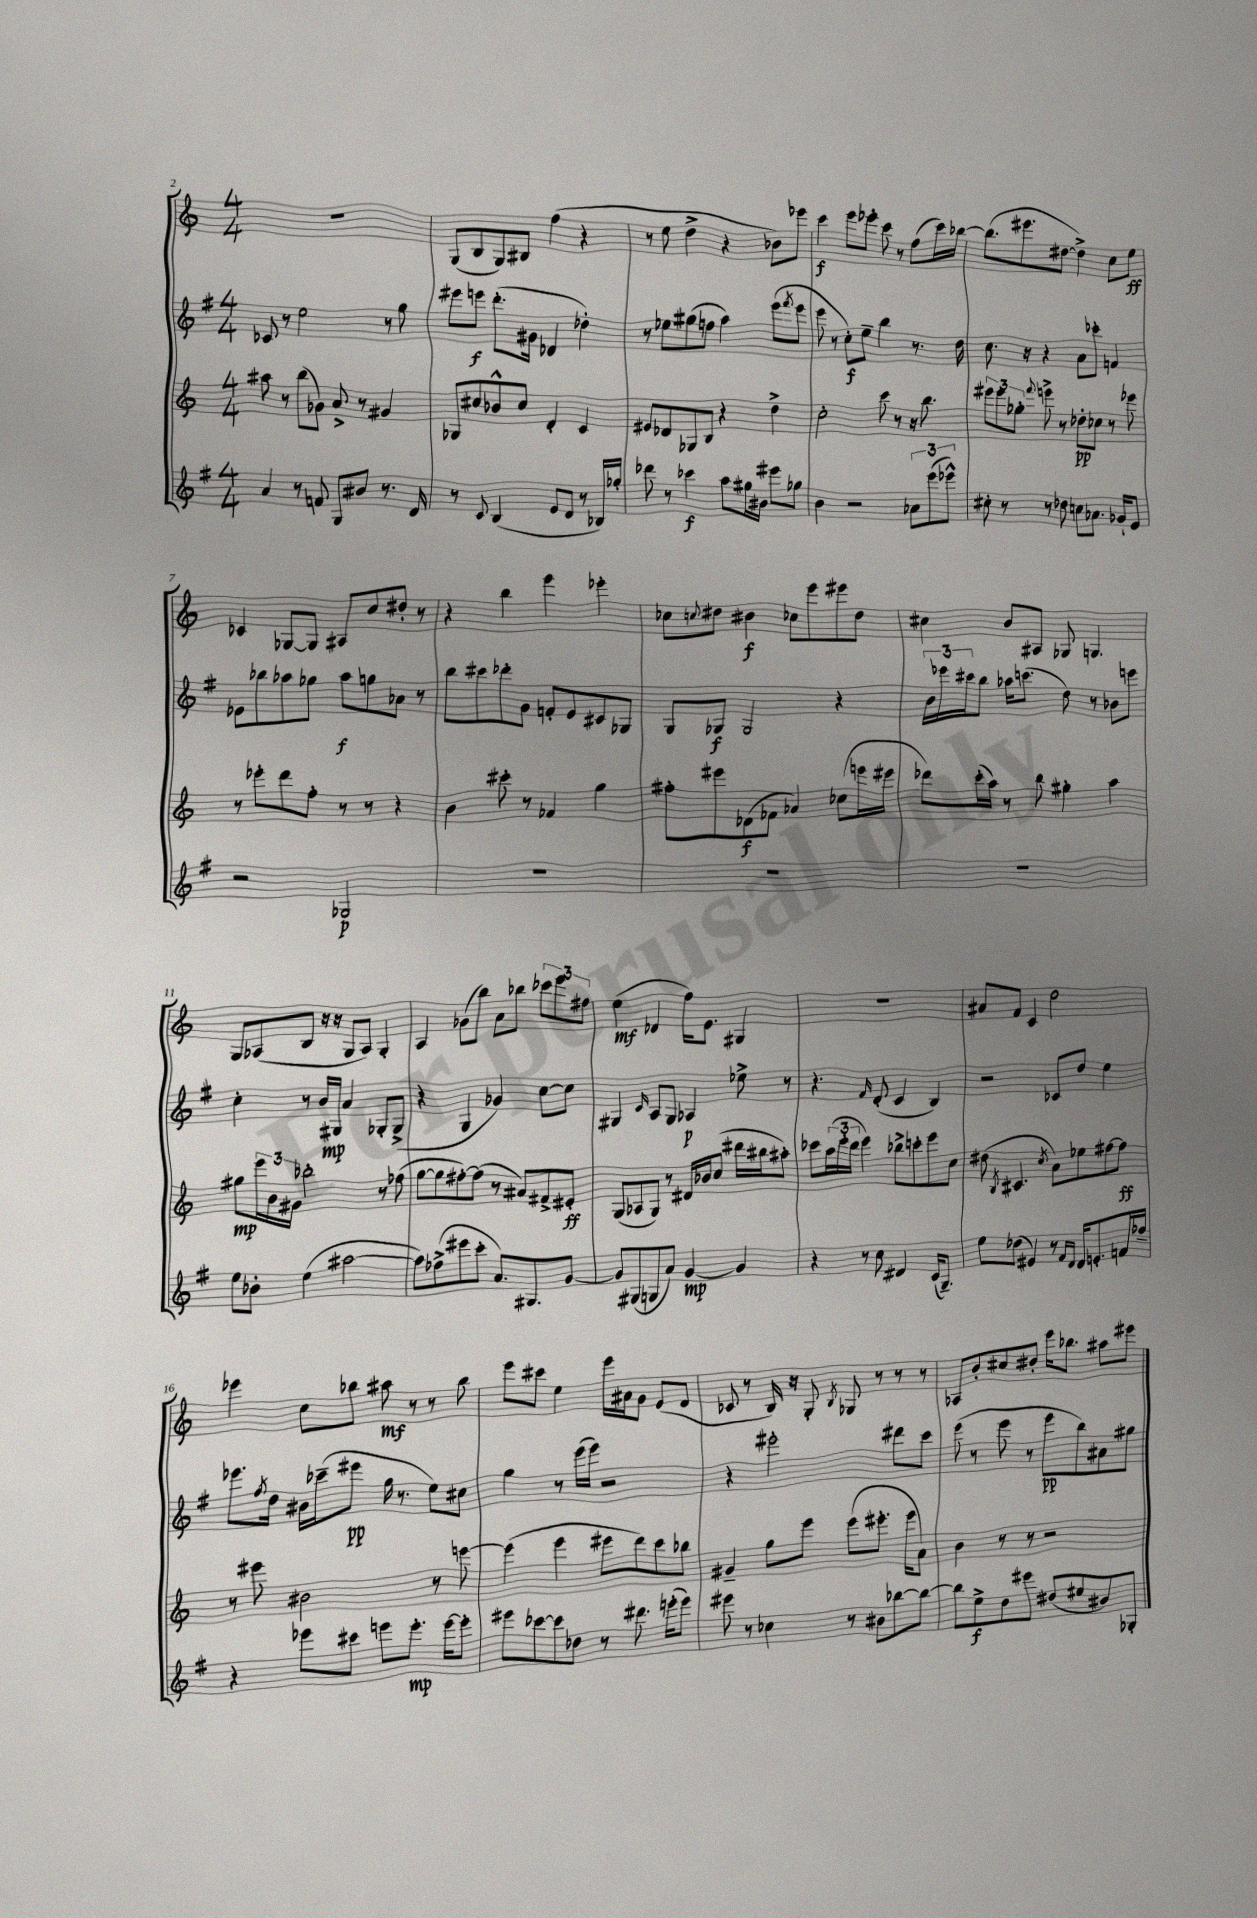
<<
\new StaffGroup <<
\new Staff = "s0" {
    \clef treble \key c \major \numericTimeSignature \time 4/4
    r1 |
    g8( b8 g8) bis8 f''4( r4 |
    r8 e''8 d''4-> r4 bes'8) ees'''8 |
    c'''4\f e'''8 ees'''8-. c'''8 r8 f''8( c'''16) bes''16~ |
    bes''8.( eis'''8. dis''8~ dis''4->) c''8 e''8\ff |
    ces'4 ges8~ ges8 ais8 c''8 dis''8-. r8 |
    r4 b''4 e'''4 ees'''4-. |
    ces''8 \appoggiatura { c''8 } dis''8 bis'4\f ces''8 e'''8 eis'''8 dis''8 |
    cis''4 b'8 ais8 ges8 g4. |
    g8 aes8( b8 r16 r16 g8 aes8) g4-. |
    a4 ges'8( b''8) a'8 bes''8 \tuplet 3/2 { ces'''8 e'''8 fis''8 } |
    e''4\mf( des'4 f''16) e'8. gis4 |
    R1 |
    ais'8 f'8 c'4 d''2 |
    ees'''4 c''8 bes''8 ais''8\mf r8 r8 bes''8 |
    e'''8 cis'''8 e''4 e'''16 ais'16 g'8 e'8( d'8 |
    ces'8 r8 b16) r16 g8-. \acciaccatura { b8 } ges8 r8 r8 r8 |
    aes8 b'8-. cis''8 dis''8-. e'''16 bes''8. ais''8 eis'''8 \bar "|." |
}
\new Staff = "s1" {
    \clef treble \key g \major \numericTimeSignature \time 4/4
    ces'8 r8 e''2 r8 g''8 |
    eis'''8 e'''8\f d'''8.-.( gis'16 des'4 des''4-.) |
    r8 ees''8 gis''8( f''8 a''4) e'''8( \acciaccatura { fis'''8 } e'''8 |
    e'''8 r8 c''8-.\f) e''8-- b''4 r8. d''16 |
    c''8. r16 r4 a'8 ces'''8-. f'4 |
    ees'8 bes''8 aes''8 ges''8 aes''8\f g''8 aes'8 r8 |
    b''8 cis'''8 des'''8-. g'8 f'8-. e'8 cis'8 ges8 |
    g8 ges8\f ges2 r4 |
    \tuplet 3/2 { b'16 ees'''16 cis'''16 } b''8 aes''16 c'''8.( d''8) r8 bes'8 e'''8 |
    c''4-. r8 b'16\mp gis16 a'4 ges8-. ges8->( |
    r4 g4 ges'4) c''8~ c''8 |
    gis4 \grace { c'16 } a8 gis8 aes4\p ees''8-> r8 |
    r4. \grace { fis'16 } d'8-.( c'4 b4) |
    r2 ces'8 d''8 e''4 |
    ees'''8. \acciaccatura { fis''8 } d''16 bis'16 ces'''16--( eis'''8\pp g''16 r8. e''8) cis''8 |
    g''4 r8 e'''16( e'''16) r2 |
    r4 eis'''2-. dis'''8 c'''8 |
    e'''8( r8 e'''8 r8 e'''8\pp b''8) ais'8 gis''8 \bar "|." |
}
\new Staff = "s2" {
    \clef treble \key c \major \numericTimeSignature \time 4/4
    ais''8 r8 b''8( ges'8) a'8-> r8 gis'4 |
    ges8 cis''8 bes'8-^ cis''8 d'4-. c'4 |
    eis'8 des'8 ges8 b8 r4 d''4-> |
    c''2-. c'''8 r8 r16 b''8. |
    \tuplet 3/2 { eis'''8 eis'''8 ges''8-. } \appoggiatura { f'''8 } e'''8-> r8 des''8-.\pp ces''8 r8 ees'''8 |
    r8 ees'''8-. d'''8 f''8-. r8 r8 r4 |
    b'4 cis'''8-. r8 fes'4 g''4 |
    fis''8-. eis'''8 des'8\f( fes'8 aes'4) ces''8( e'''16 eis'''16 |
    des'''8) c'''16-.( a''16) r8 b''8 gis''4-. a''4 |
    gis''8\mp \tuplet 3/2 { e'''16 b'16 gis'16 } bes''2-. r8 fes''8( |
    g''8~ g''8 fis''8~-.) fis''8( r8 ais'8) fis'8-> eis'8-.\ff |
    g8( aes8 g8) r8 dis'16 bes'16 c''8( dis'''16 bis''16 ais''8-.) |
    ces'''8 \tuplet 3/2 { a''16( e'''16-. d'''16 } e'''4) bes''8-> c'''8-. e'''8 c''8 |
    dis''8( \acciaccatura { b8 } cis'4. \acciaccatura { c''8 } a'8) ees''8 fis''8~ fis''8\ff |
    r8 eis'''8 bis'2 r8 e'''8~ |
    e'''4( e'''4 eis'''8 d'''8) c'''8 bes''8 |
    gis'4-- g''8 e'''8 e'''8( eis'''8.-. eis'''16 a'8) |
    b'4 r8 r8 r2 \bar "|." |
}
\new Staff = "s3" {
    \clef treble \key g \major \numericTimeSignature \time 4/4
    a'4 r8 f'8 g8 bis'8 r8. d'16 |
    r8 c'8 b4( e'8 d'8 r8 bes16) ges''16-. |
    des'''8 r8 ces'''4\f a''8 gis''16 bis'16 eis'''8 ges''8 |
    b'4 r2 \tuplet 3/2 { aes'8 e'''8( ees'''8-^) } |
    cis''8-. r8 r8 des''8 c''8 aes'8. ges'16-! e'8 |
    r2 ges2\p |
    R1 |
    R1 |
    R1 |
    e''8 bes'8-. e''4( ais''2~ |
    ais''8) fes''8->( eis'''8 c'''8-. a'8.) gis8. g'8~ |
    g'8 gis8( g8 a'8) g'4~\mp g'4 |
    r4 r8 c''8 dis'4 c'16( g8.--) |
    e''8 des''8( eis'4) r8 \grace { fis'16 d'16 } d'16 e'8.-. f'16 fes''16-- |
    r4 ees'''8 cis'''8 e'''8 e'''8.-.\mp e'''16~ e'''8-. |
    eis'''8 ces'''8~ ces'''8 des''8 r8 dis'''8. e'''16-.( e'''8) |
    eis'''8 r8 ces''4 r8 bis'8 bes''8~ bes''8~ |
    bes''8 e''8->\f d''8 eis'''8 dis''8( eis''8 bis'8) ges8-. \bar "|." |
}
>>
>>
\layout { \context { \Score currentBarNumber = #2 } }
